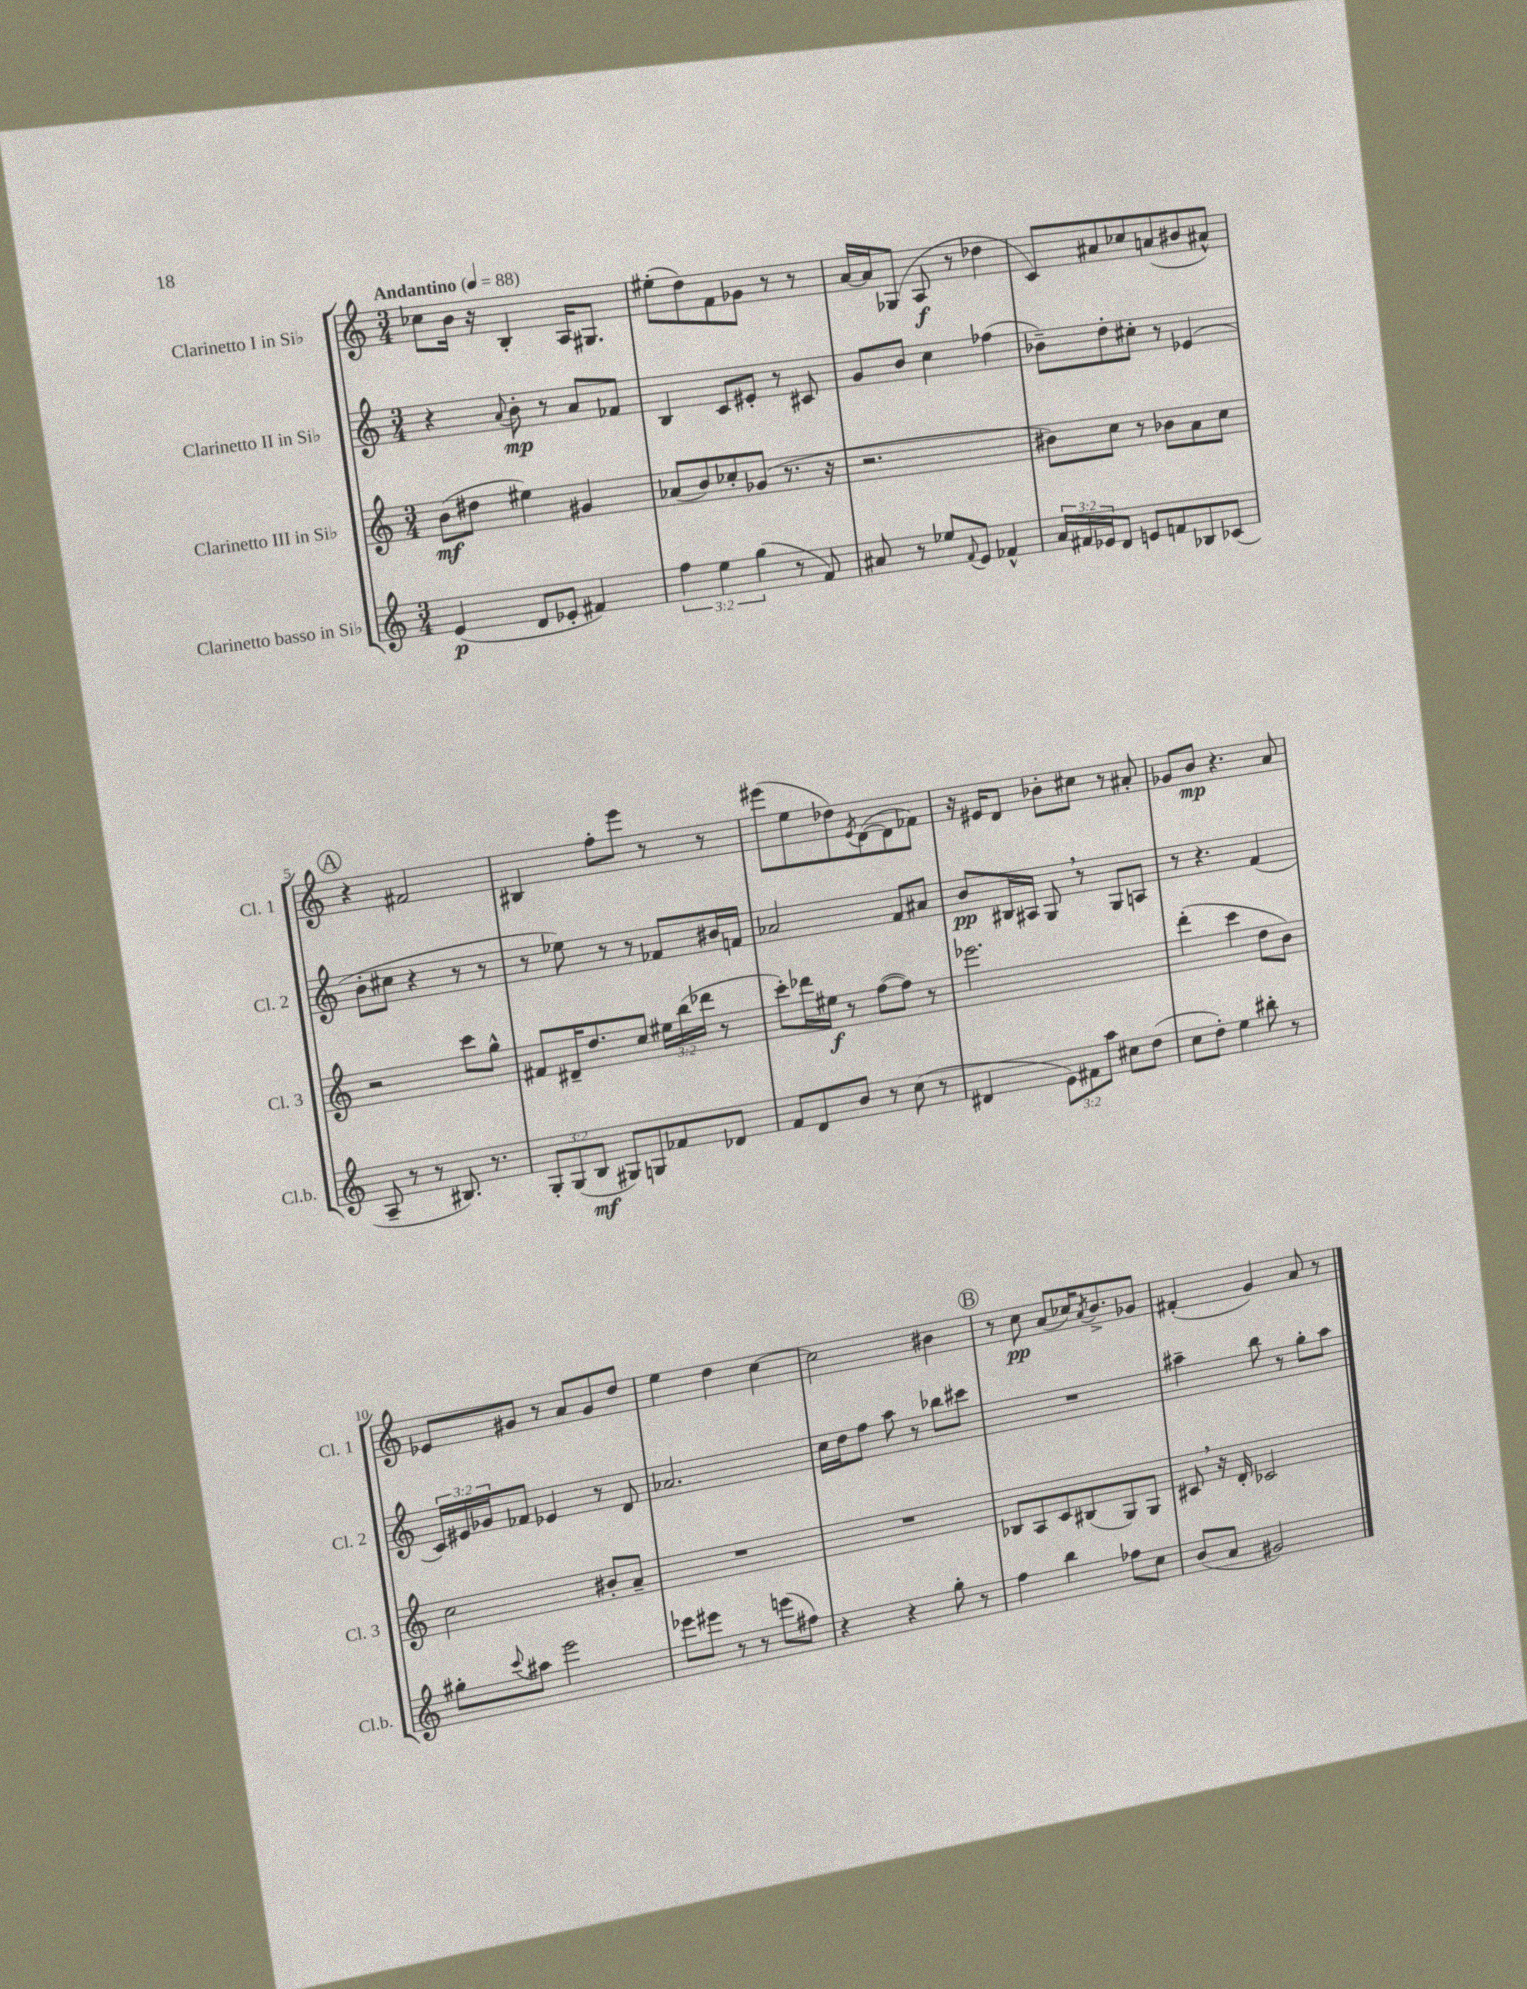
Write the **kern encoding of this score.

**kern	**dynam	**kern	**dynam	**kern	**dynam	**kern	**dynam
*part4	*part4	*part3	*part3	*part2	*part2	*part1	*part1
*staff4	*staff4	*staff3	*staff3	*staff2	*staff2	*staff1	*staff1
*I"Clarinetto basso in Si♭	*	*I"Clarinetto III in Si♭	*	*I"Clarinetto II in Si♭	*	*I"Clarinetto I in Si♭	*
*I'Cl.b.	*	*I'Cl. 3	*	*I'Cl. 2	*	*I'Cl. 1	*
*clefG2	*	*clefG2	*	*clefG2	*	*clefG2	*
*k[]	*	*k[]	*	*k[]	*	*k[]	*
*M3/4	*	*M3/4	*	*M3/4	*	*M3/4	*
*MM88	*	*MM88	*	*MM88	*	*MM88	*
=1	=1	=1	=1	=1	=1	=1	=1
!	!	!	!	!	!	!LO:TX:a:B:t=Andantino	!
(4e/	p	(8b\L	mf	4r	.	8cc-X\L	.
.	.	8dd#X\J	.	.	.	16b\Jk	.
.	.	.	.	.	.	16r	.
.	.	.	.	8qqa/	.	.	.
8d/L	.	4ee#X\)	.	8b'\	mp	4B'/	.
8e-X'/J	.	.	.	8r	.	.	.
4f#X/)	.	4g#X/	.	8a/L	.	16A/KL	.
.	.	.	.	.	.	8.G#X/J	.
.	.	.	.	8f-X/J	.	.	.
=2	=2	=2	=2	=2	=2	=2	=2
6ff\	.	(8a-X/L	.	4B/	.	(8ee#X'\L	.
.	.	8b/)	.	.	.	8dd\)	.
6ee\	.	.	.	.	.	.	.
.	.	8cc-X'/	.	8c/L	.	8f\	.
(6gg\	.	.	.	.	.	.	.
.	.	(8g-X/J	.	8e#X'/J	.	8g-X\J	.
8r	.	8.r	.	8r	.	8r	.
8f/)	.	.	.	8c#X/	.	8r	.
.	.	16r	.	.	.	.	.
=3	=3	=3	=3	=3	=3	=3	=3
8a#X/	.	2.r	.	8g/L	.	[16a/LL	.
.	.	.	.	.	.	16a/J]	.
8r	.	.	.	8b/J	.	(8G-X/J	.
8ee-X/L	.	.	.	4cc\	.	8A/	f
8qqf/	.	.	.	.	.	.	.
8e/J	.	.	.	.	.	8r	.
4f-X^^/	.	.	.	(4ff-X\	.	4dd-X\	.
=4	=4	=4	=4	=4	=4	=4	=4
24a/LL	.	8b#X\L)	.	8b-X~\L)	.	8c/L)	.
24f#X/	.	.	.	.	.	.	.
24e-X/J	.	.	.	.	.	.	.
8d/J	.	8cc\J	.	8dd'\	.	8a#X/	.
8en/L	.	8r	.	8cc#X'\J	.	8cc-X/	.
8fn/	.	8b-X\L	.	8r	.	(8an/	.
8B-X/	.	8a\	.	(4e-X/	.	8b#X/	.
(8c-X/J	.	8cc\J	.	.	.	8a#X^^/J)	.
!!LO:LB:g=z
!!LO:REH:place=s1:t=A
=5	=5	=5	=5	=5	=5	=5	=5
8A~/	.	2r	.	8b'\L	.	4r	.
8r	.	.	.	8cc#X\J	.	.	.
8r	.	.	.	4r	.	2f#X/	.
8.B#X/)	.	.	.	.	.	.	.
.	.	8ccc\L	.	8r	.	.	.
8.r	.	.	.	.	.	.	.
.	.	8gg^^\J	.	8r	.	.	.
=6	=6	=6	=6	=6	=6	=6	=6
12G'/L	.	8f#X/L	.	8r	.	4B#X/	.
(12G/	.	.	.	.	.	.	.
.	.	16d#X~/K	.	8ee-X\)	.	.	.
12B/J	mf	.	.	.	.	.	.
.	.	8.dd/	.	.	.	.	.
8G#X/L)	.	.	.	8r	.	8ff'\L	.
8Gn/	.	8cc/J	.	8r	.	8eee\J	.
8f-X/	.	24ee#X\LL	.	8f-X/L	.	8r	.
.	.	(24bb\	.	.	.	.	.
.	.	24ddd-X\JJ	.	.	.	.	.
8d-X/J	.	8r	.	16b#X/L	.	8r	.
.	.	.	.	16fn/JJ	.	.	.
=7	=7	=7	=7	=7	=7	=7	=7
8f/L	.	8ccc'\L)	.	2a-X/	.	(8eee#X\L	.
8d/	.	16ddd-X\L	.	.	.	8ee\	.
.	.	16ee#X\JJ	f	.	.	.	.
8b/J	.	8r	.	.	.	8dd-X\)	.
.	.	.	.	.	.	8qe/	.
8r	.	([8ff\L	.	.	.	([8d\	.
(8cc\	.	8ff\J])	.	8f/L	.	8d\]	.
8r	.	8r	.	8a#X/J	.	8f-X\J)	.
=8	=8	=8	=8	=8	=8	=8	=8
4d#X/	.	2.eee-X\	.	8b/L	pp	16r	.
.	.	.	.	.	.	16e#X/KL	.
.	.	.	.	16B#X/L	.	8d/J	.
.	.	.	.	16A#X/JJ	.	.	.
12e\L)	.	.	.	8G,/	.	8b-X'\L	.
12f#X\	.	.	.	.	.	.	.
.	.	.	.	8r	.	8cc#X\J	.
12aa\J	.	.	.	.	.	.	.
8cc#X\L	.	.	.	8G/L	.	8r	.
(8dd\J	.	.	.	8An/J	.	8a#X'/	.
=9	=9	=9	=9	=9	=9	=9	=9
8cc\L	.	(4ddd'\	.	8r	.	8g-X/L	.
8dd'\J)	.	.	.	4.r	.	8b/J	mp
4ee\	.	4ccc\	.	.	.	4.r	.
8bb#X'\	.	8dd\L	.	(4f/	.	.	.
8r	.	8b\J)	.	.	.	8a/	.
!!LO:LB:g=z
=10	=10	=10	=10	=10	=10	=10	=10
8gg#X'\L	.	2cc\	.	24c/LL)	.	8e-X/L	.
.	.	.	.	24e#X/	.	.	.
.	.	.	.	24g-X/J	.	.	.
8qqccc/	.	.	.	.	.	.	.
8aa#X\J	.	.	.	8f-X/J	.	8g#X/J	.
2eee\	.	.	.	4e-X/	.	8r	.
.	.	.	.	.	.	8a/L	.
.	.	8b#X'/L	.	8r	.	8g#/	.
.	.	8a~/J	.	8d/	.	8dd/J	.
=11	=11	=11	=11	=11	=11	=11	=11
8eee-X\L	.	2.r	.	2.a-X/	.	4ee\	.
8eee#X\J	.	.	.	.	.	.	.
8r	.	.	.	.	.	4dd\	.
8r	.	.	.	.	.	.	.
(8eeen\L	.	.	.	.	.	[4cc\	.
8ff#X\J)	.	.	.	.	.	.	.
=12	=12	=12	=12	=12	=12	=12	=12
4r	.	2.r	.	16cc\LL	.	2cc\]	.
.	.	.	.	16dd\J	.	.	.
.	.	.	.	8ff\J	.	.	.
4r	.	.	.	8aa\	.	.	.
.	.	.	.	8r	.	.	.
8gg'\	.	.	.	8bb-X\L	.	4b#X\	.
8r	.	.	.	8ccc#X\J	.	.	.
!!LO:REH:place=s1:t=B
=13	=13	=13	=13	=13	=13	=13	=13
4ff\	.	8B-X/L	.	2.r	.	8r	.
.	.	8A/	.	.	.	8cc\	pp
4bb\	.	8c/	.	.	.	(8a/L	.
.	.	(8B#X/	.	.	.	16cc-X/K)	.
.	.	.	.	.	.	8qa/	.
.	.	.	.	.	.	8.b^/	.
8ff-X\L	.	8G/)	.	.	.	.	.
8cc\J	.	8G/J	.	.	.	8g-X/J	.
=14	=14	=14	=14	=14	=14	=14	=14
(8b/L	.	8c#X,/	.	4aa#X~\	.	(4f#X'/	.
8a/J	.	16r	.	.	.	.	.
.	.	16d'/	.	.	.	.	.
2g#X/)	.	2c-X/	.	8bb\	.	4g/)	.
.	.	.	.	8r	.	.	.
.	.	.	.	8gg'\L	.	8a/	.
.	.	.	.	8aa#\J	.	8r	.
==	==	==	==	==	==	==	==
*-	*-	*-	*-	*-	*-	*-	*-
